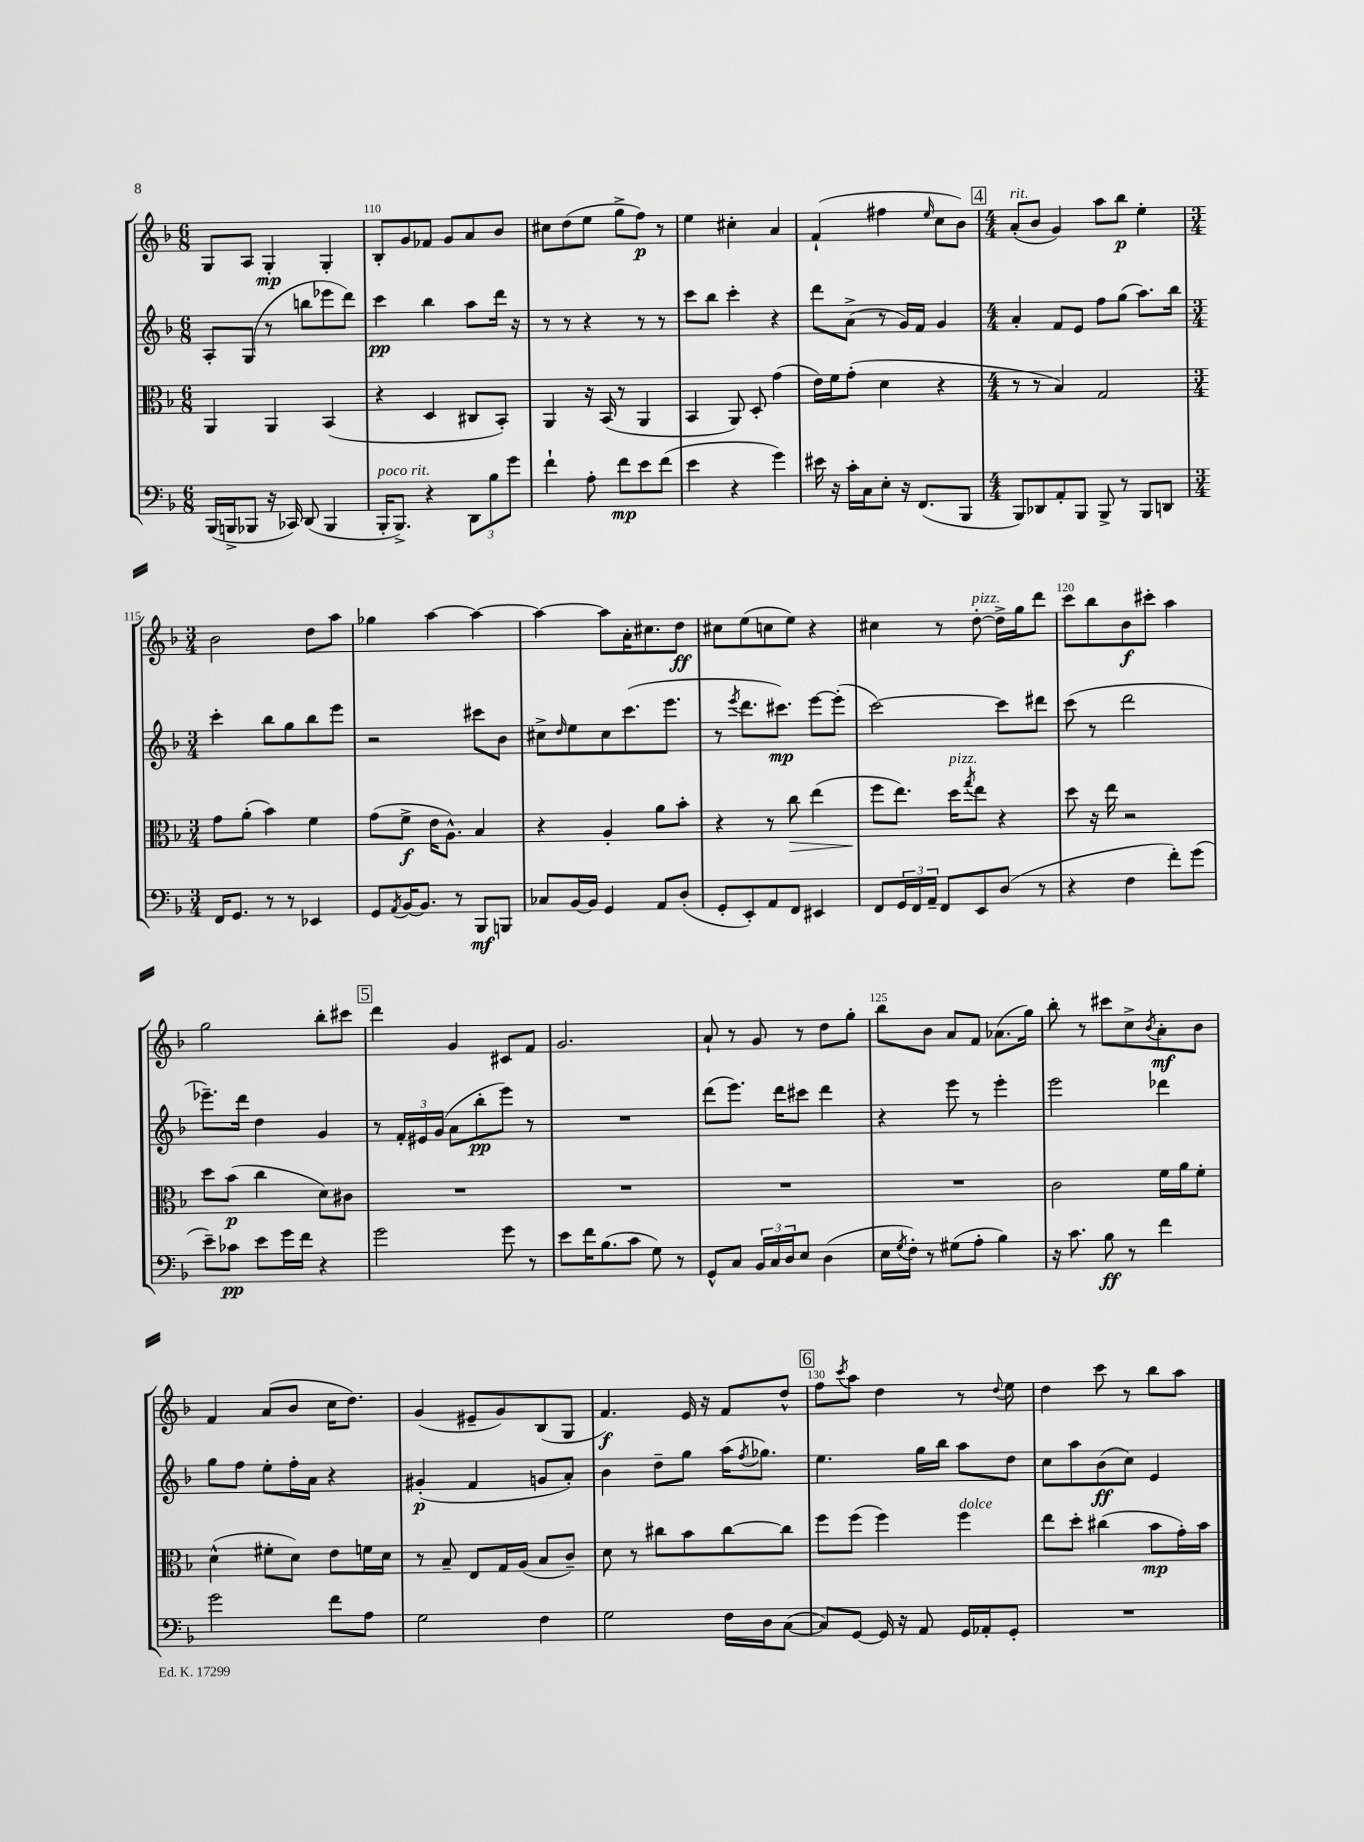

**kern	**dynam	**kern	**dynam	**kern	**dynam	**kern	**dynam
*part4	*part4	*part3	*part3	*part2	*part2	*part1	*part1
*staff4	*staff4	*staff3	*staff3	*staff2	*staff2	*staff1	*staff1
*clefF4	*	*clefC3	*	*clefG2	*	*clefG2	*
*k[b-]	*	*k[b-]	*	*k[b-]	*	*k[b-]	*
*M6/8	*	*M6/8	*	*M6/8	*	*M6/8	*
=109	=109	=109	=109	=109	=109	=109	=109
(16BBB-/LL	.	4AA/	.	8A'/L	.	8G/L	.
16BBBn^/J	.	.	.	.	.	.	.
8BBB-X/J	.	.	.	(8G/J	.	8A/J	.
16r	.	4AA/	.	8r	.	4G'/	mp
16CC-X/)	.	.	.	.	.	.	.
(8DD/	.	.	.	8bbn\L	.	.	.
4BBB-/	.	(4BB-/	.	8eee-X\	.	4G'/	.
.	.	.	.	8ddd\J)	.	.	.
=110	=110	=110	=110	=110	=110	=110	=110
!LO:TX:a:i:t=poco rit.	!	!	!	!	!	!	!
16BBB-'/KL	.	4r	.	4ccc\	pp	8B-'/L	.
8.BBB-^/J)	.	.	.	.	.	.	.
.	.	.	.	.	.	8g/	.
4r	.	4D/	.	4bb-\	.	8f-X/J	.
.	.	.	.	.	.	8g/L	.
12DD\L	.	8C#X/L	.	8aa\L	.	8a/	.
12B-\	.	.	.	.	.	.	.
.	.	8BB-'/J)	.	16ddd\Jk	.	8b-/J	.
12g\J	.	.	.	.	.	.	.
.	.	.	.	16r	.	.	.
=111	=111	=111	=111	=111	=111	=111	=111
4f`\	.	4AA/	.	8r	.	8cc#X\L	.
.	.	.	.	8r	.	(8dd\	.
8A'\	.	16r	.	4r	.	8ee\J	.
.	.	(16BB-/	.	.	.	.	.
8f\L	mp	8r	.	.	.	8gg^\L	.
8e\	.	4AA/	.	8r	.	8ff\J)	p
(8f\J	.	.	.	8r	.	8r	.
=112	=112	=112	=112	=112	=112	=112	=112
4e\	.	4BB-/	.	8ccc\L	.	4ee\	.
.	.	.	.	8bb-\J	.	.	.
4r	.	8AA/)	.	4ccc'\	.	4cc#X'\	.
.	.	8D'/	.	.	.	.	.
4g\)	.	(4g\	.	4r	.	4a/	.
=113	=113	=113	=113	=113	=113	=113	=113
16e#X\	.	16e\LL)	.	8ddd\L	.	(4f`/	.
16r	.	16f\J	.	.	.	.	.
16c'\LL	.	(8g'\J	.	(8a^\J	.	.	.
16C\J	.	.	.	.	.	.	.
8E'\J	.	4d\	.	8r	.	4ff#X\	.
16r	.	.	.	16g/LL)	.	.	.
(8.FF/L	.	.	.	16f/JJ	.	.	.
.	.	.	.	.	.	16qqee/	.
.	.	4r	.	4g/	.	8cc\L	.
8BBB-/J	.	.	.	.	.	8b-\J)	.
!!LO:REH:place=s1:t=4
=114	=114	=114	=114	=114	=114	=114	=114
*M4/4	*	*M4/4	*	*M4/4	*	*M4/4	*
!	!	!	!	!	!	!LO:TX:a:i:t=rit.	!
8BBB-/L)	.	8r	.	4a'/	.	(8a'/L	.
8DD-X/	.	8r	.	.	.	8b-/J	.
8AA'/	.	4B-/)	.	8f/L	.	4g/)	.
8BBB-/J	.	.	.	8e/J	.	.	.
8BBB-^/	.	2G/	.	8ff\L	.	8aa\L	.
8r	.	.	.	(8gg\J	.	8bb-\J	p
8BBB-/L	.	.	.	8.aa\L)	.	4ee'\	.
8DDn/J	.	.	.	.	.	.	.
.	.	.	.	16bb-\Jk	.	.	.
!!LO:LB:g=z
=115	=115	=115	=115	=115	=115	=115	=115
*M3/4	*	*M3/4	*	*M3/4	*	*M3/4	*
16FF/KL	.	8g\L	.	4ccc'\	.	2b-\	.
8.GG/J	.	.	.	.	.	.	.
.	.	(8a'\J	.	.	.	.	.
8r	.	4b-\)	.	8bb-\L	.	.	.
8r	.	.	.	8gg\	.	.	.
4EE-X/	.	4f\	.	8bb-\	.	8dd\L	.
.	.	.	.	8eee\J	.	8aa\J	.
=116	=116	=116	=116	=116	=116	=116	=116
8GG/L	.	(8g\L	.	2r	.	4gg-X\	.
8qAA/	.	.	.	.	.	.	.
[16BB-/K	.	8f^\J	f	.	.	.	.
8.BB-/J]	.	.	.	.	.	.	.
.	.	16e\KL	.	.	.	[4aa\	.
.	.	8.A^^\J)	.	.	.	.	.
8r	.	.	.	.	.	.	.
8BBB-/L	mf	4B-/	.	8ccc#X\L	.	4aa\_	.
8BBBn/J	.	.	.	8b-\J	.	.	.
=117	=117	=117	=117	=117	=117	=117	=117
8C-X/L	.	4r	.	8cc#X^\L	.	4aa\_	.
.	.	.	.	16qqdd/	.	.	.
[16BB-/L	.	.	.	8ee\	.	.	.
16BB-/JJ]	.	.	.	.	.	.	.
4GG/	.	4A'/	.	8cc#\	.	8aa\L]	.
.	.	.	.	(8.ccc\	.	16a'\K	.
.	.	.	.	.	.	8.cc#X\	.
8AA/L	.	8a\L	.	.	.	.	.
.	.	.	.	8.eee\J	.	.	.
(8D'/J	.	8b-'\J	.	.	.	8dd\J	ff
=118	=118	=118	=118	=118	=118	=118	=118
8GG'/L	.	4r	.	8r	.	8cc#X\L	.
.	.	.	.	8qeee/	.	.	.
8EE'/)	.	.	.	8.ddd\L	.	(8ee\	.
8AA/	.	8r	.	.	.	8ccn\	.
.	.	.	.	8.ccc#X\J)	mp	.	.
!	!	!	!LO:HP:b	!	!	!	!
8FF/J	.	8cc\	>	.	.	8ee\J)	.
4EE#X/	.	(4ee\	.	[8eee\L	.	4r	.
.	.	.	.	(8eee'\J]	.	.	.
=119	=119	=119	=119	=119	=119	=119	=119
8FF/L	.	8ff\L	.	[2ccc\)	.	4cc#X\	.
24GG/L	.	8.ee\J)	]	.	.	.	.
24FF/	.	.	.	.	.	.	.
24AA~/JJ	.	.	.	.	.	.	.
8FF/L	.	.	.	.	.	8r	.
!	!	!LO:TX:a:i:t=pizz.	!	!	!	!	!
.	.	16dd\KL	.	.	.	.	.
.	.	8qgg/	.	.	.	.	.
!	!	!	!	!	!	!LO:TX:a:i:t=pizz.	!
8EE/	.	8ee\J	.	.	.	[8dd'\	.
(8D/J	.	4r	.	8ccc\L]	.	16dd^\LL]	.
.	.	.	.	.	.	16gg\J	.
8r	.	.	.	8ddd#X\J	.	8ddd\J	.
=120	=120	=120	=120	=120	=120	=120	=120
4r	.	8dd\	.	(8ccc\	.	8ccc\L	.
.	.	16r	.	8r	.	8bb-\	.
.	.	16ee\	.	.	.	.	.
4F\	.	2r	.	2ddd\	.	8b-\	f
.	.	.	.	.	.	8ccc#X'\J	.
8f'\L)	.	.	.	.	.	4aa\	.
(8g\J	.	.	.	.	.	.	.
!!LO:LB:g=z
=121	=121	=121	=121	=121	=121	=121	=121
8e~\L)	.	8dd\L	.	8.eee-X~\L)	.	2gg\	.
8c-X\J	pp	(8b-\J	p	.	.	.	.
.	.	.	.	16ddd\Jk	.	.	.
8e\L	.	4cc\	.	4dd\	.	.	.
16g\L	.	.	.	.	.	.	.
16f\JJ	.	.	.	.	.	.	.
4r	.	8d\L)	.	4g/	.	8bb-'\L	.
.	.	8c#X\J	.	.	.	8ccc#X\J	.
!!LO:REH:place=s1:t=5
=122	=122	=122	=122	=122	=122	=122	=122
2g\	.	2.r	.	8r	.	4ddd\	.
.	.	.	.	24f'/LL	.	.	.
.	.	.	.	24e#X/	.	.	.
.	.	.	.	(24g/JJ	.	.	.
.	.	.	.	8a\L	.	4g/	.
.	.	.	.	8bb-'\	pp	.	.
8g\	.	.	.	8eee\J)	.	8c#X/L	.
8r	.	.	.	8r	.	8f/J	.
=123	=123	=123	=123	=123	=123	=123	=123
8e\L	.	2.r	.	2.r	.	2.g/	.
16f\K	.	.	.	.	.	.	.
(8.B-\	.	.	.	.	.	.	.
8c\J	.	.	.	.	.	.	.
8G\)	.	.	.	.	.	.	.
8r	.	.	.	.	.	.	.
=124	=124	=124	=124	=124	=124	=124	=124
8GG^^/L	.	2.r	.	(8ddd\L	.	8a`/	.
8C/J	.	.	.	8.eee\J)	.	8r	.
24BB-/LL	.	.	.	.	.	8g/	.
24C/	.	.	.	.	.	.	.
.	.	.	.	16ddd\KL	.	.	.
24D/J	.	.	.	.	.	.	.
8E/J	.	.	.	8ccc#X\J	.	8r	.
(4D\	.	.	.	4ddd\	.	8dd\L	.
.	.	.	.	.	.	8gg'\J	.
=125	=125	=125	=125	=125	=125	=125	=125
16E\LL	.	2.r	.	4r	.	8bb-\L	.
8qG/	.	.	.	.	.	.	.
16F'\JJ)	.	.	.	.	.	.	.
8r	.	.	.	.	.	8b-\J	.
(8G#X\L	.	.	.	8eee\	.	8a/L	.
8A'\J	.	.	.	8r	.	8f/J	.
4B-\)	.	.	.	4eee'\	.	(8.a-X\L	.
.	.	.	.	.	.	16gg\Jk)	.
=126	=126	=126	=126	=126	=126	=126	=126
16r	.	2c\	.	2eee\	.	8bb-'\	.
8.c\	.	.	.	.	.	.	.
.	.	.	.	.	.	8r	.
8B-\	ff	.	.	.	.	8ccc#X\L	.
8r	.	.	.	.	.	8cc^\	.
.	.	.	.	.	.	8qb-/	.
4f\	.	16f\LL	.	4ddd-X\	.	8a'\	mf
.	.	16a\J	.	.	.	.	.
.	.	8f'\J	.	.	.	8b-\J	.
!!LO:LB:g=z
=127	=127	=127	=127	=127	=127	=127	=127
2g\	.	(4d^^\	.	8gg\L	.	4f/	.
.	.	.	.	8ff\J	.	.	.
.	.	8f#X'\L	.	8ee'\L	.	(8a/L	.
.	.	8d\J)	.	16ff'\L	.	8b-/J	.
.	.	.	.	16a\JJ	.	.	.
8f\L	.	8e\L	.	4r	.	16cc\KL	.
.	.	.	.	.	.	8.dd\J)	.
8A\J	.	16fn\L	.	.	.	.	.
.	.	16d\JJ	.	.	.	.	.
=128	=128	=128	=128	=128	=128	=128	=128
2G\	.	8r	.	(4g#X'/	p	(4g/	.
.	.	8B-~/	.	.	.	.	.
.	.	8E/L	.	4f/	.	8e#X~/L	.
.	.	16G/L	.	.	.	8g/)	.
.	.	(16A/JJ	.	.	.	.	.
4F\	.	8B-/L	.	8gn/L	.	(8B-/	.
.	.	8c~/J)	.	8a'/J)	.	8G/J	.
=129	=129	=129	=129	=129	=129	=129	=129
2G\	.	8d\	.	4b-\	.	4.f/)	f
.	.	8r	.	.	.	.	.
.	.	8cc#X\L	.	8dd~\L	.	.	.
.	.	8b-\	.	8gg\J	.	16e/	.
.	.	.	.	.	.	16r	.
16F\LL	.	[8cc#\	.	(16aa\KL	.	8f/L	.
.	.	.	.	8qff/	.	.	.
16D\J	.	.	.	8.gg-X\J)	.	.	.
([8C\J	.	8cc#\J]	.	.	.	8dd^^/J	.
!!LO:REH:place=s1:t=6
=130	=130	=130	=130	=130	=130	=130	=130
8C/L])	.	8ff\L	.	4.ee\	.	8ff\L	.
.	.	.	.	.	.	8qccc/	.
[8GG/J	.	(8ff\J	.	.	.	8aa\J	.
16GG/]	.	4ff\)	.	.	.	4dd\	.
16r	.	.	.	.	.	.	.
8AA/	.	.	.	16gg\LL	.	.	.
.	.	.	.	16bb-\JJ	.	.	.
!	!	!LO:TX:a:i:t=dolce	!	!	!	!	!
16GG/LL	.	4ff\	.	8aa\L	.	8r	.
16AA-X'/J	.	.	.	.	.	.	.
.	.	.	.	.	.	8qqdd/	.
8GG'/J	.	.	.	8dd\J	.	8ee\	.
=131	=131	=131	=131	=131	=131	=131	=131
2.r	.	8ee\L	.	8cc\L	.	4dd\	.
.	.	8dd'\J	.	8aa\	.	.	.
.	.	(4cc#X\	.	(8b-\	ff	8ccc\	.
.	.	.	.	8cc\J)	.	8r	.
.	.	8b-\L	mp	4e/	.	8bb-\L	.
.	.	16g'\L)	.	.	.	8aa\J	.
.	.	16b-\JJ	.	.	.	.	.
==	==	==	==	==	==	==	==
*-	*-	*-	*-	*-	*-	*-	*-
